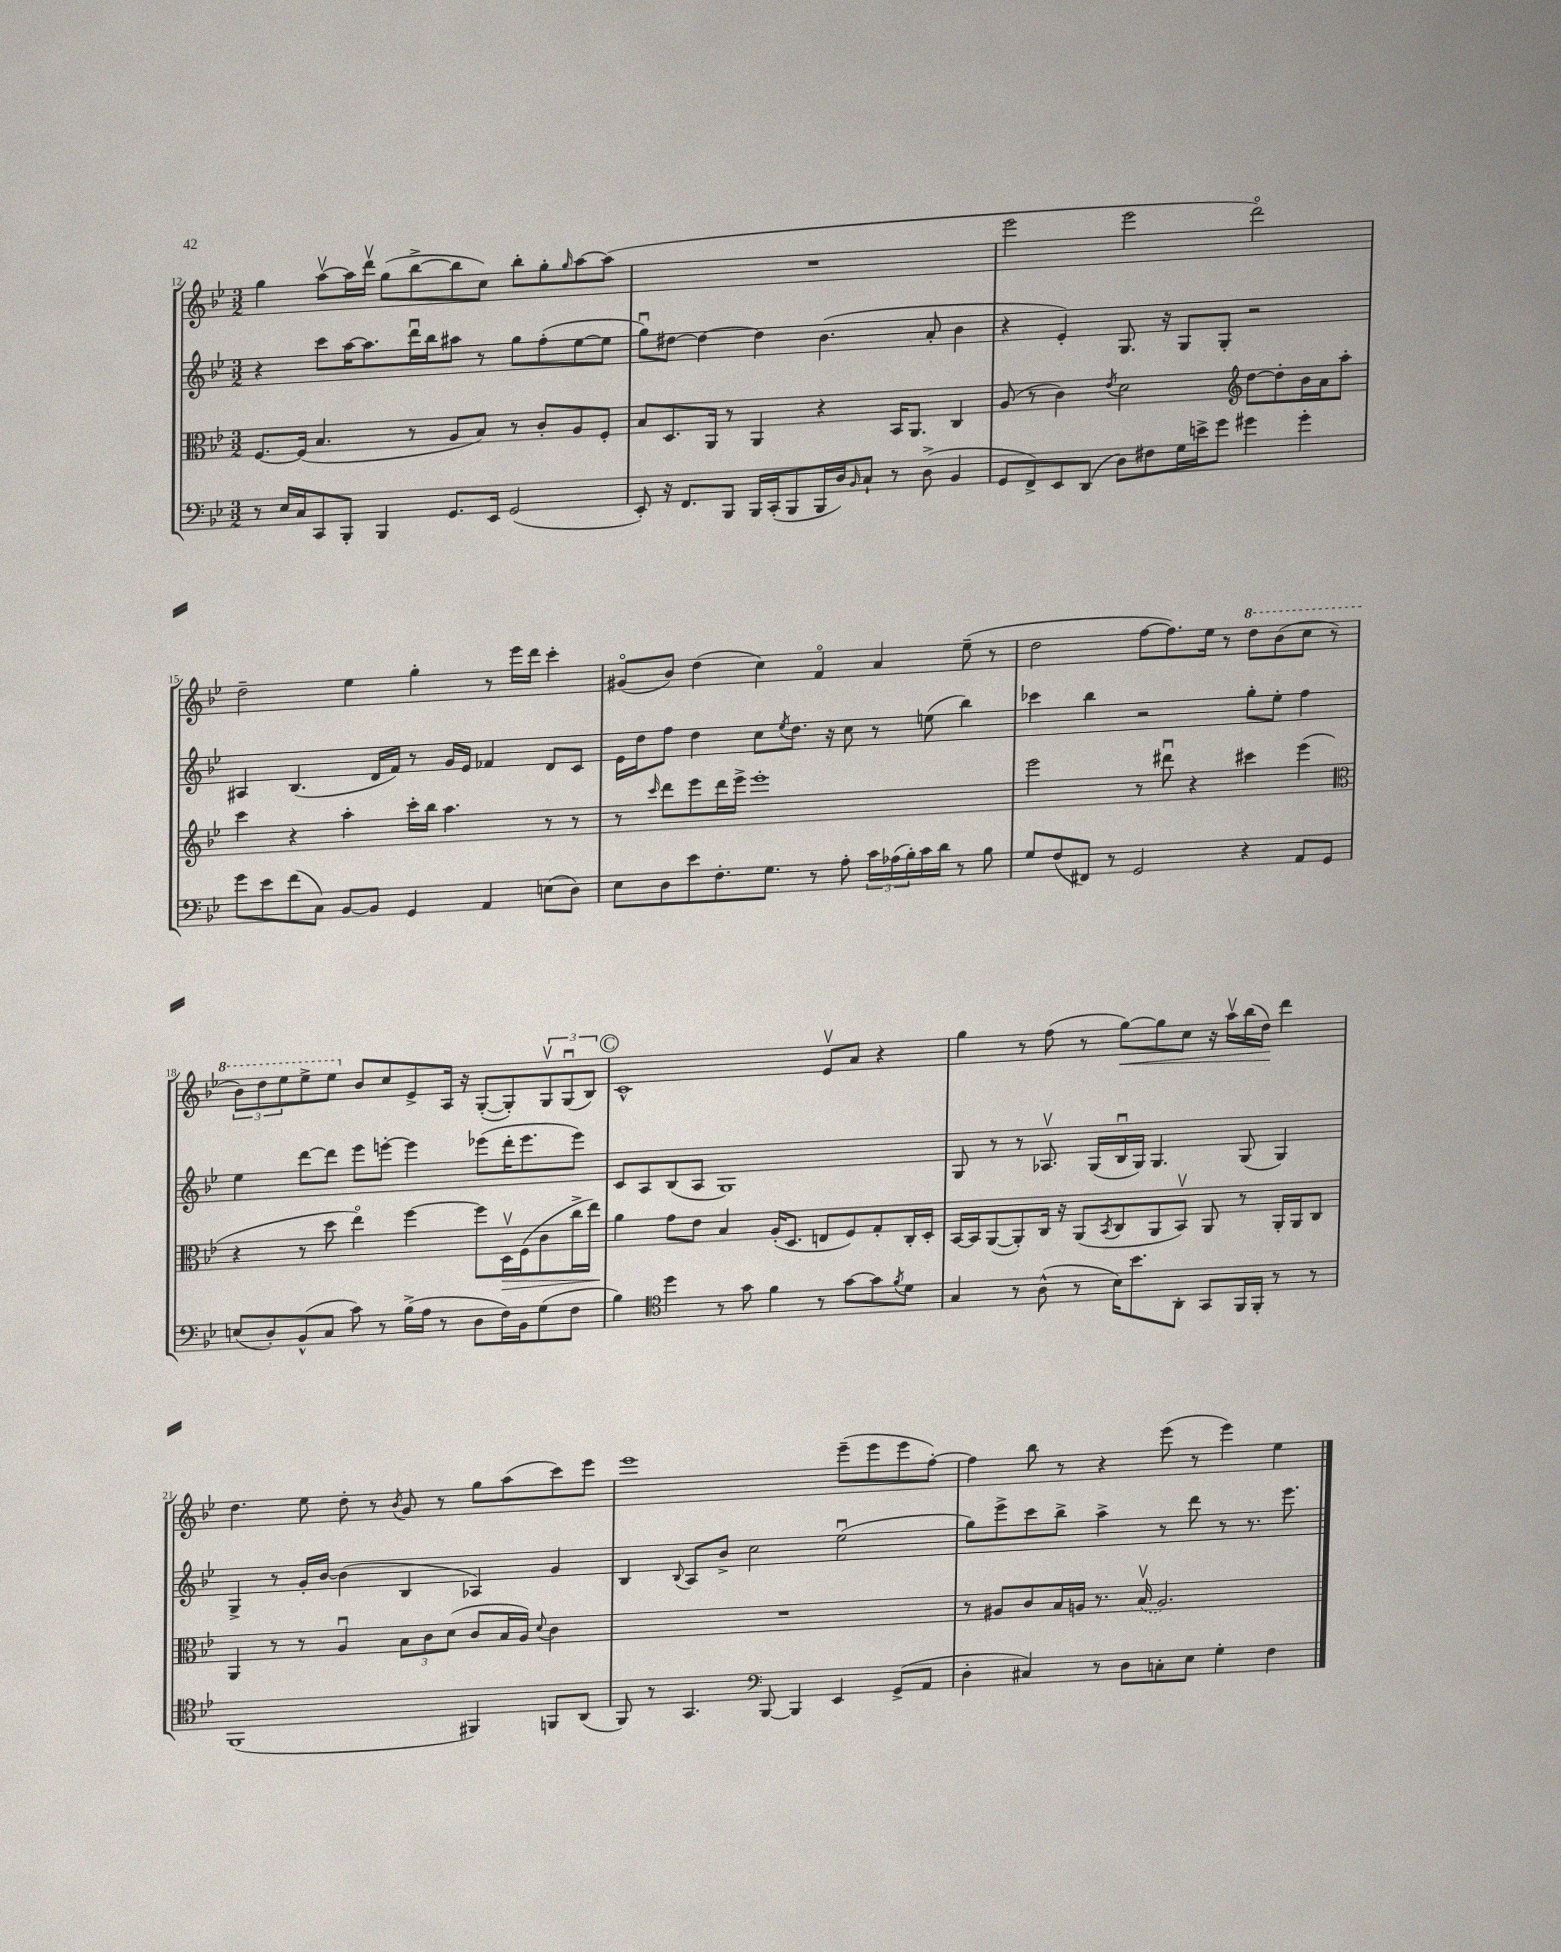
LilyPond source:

<<
\new StaffGroup <<
\new Staff = "s0" {
    \clef treble \key bes \major \numericTimeSignature \time 3/2
    g''4 a''8~\upbow a''16 d'''16\upbow g''8( bes''8~-> bes''8 c''8) bes''8-. g''8-. \grace { g''16 } a''8~ a''8( |
    R1. |
    ees'''2 ees'''2 d'''2\flageolet) |
    d''2-- ees''4 g''4-. r8 ees'''16 d'''16 c'''4-. |
    gis'8\flageolet( bes'8) d''4( c''4) f'4\flageolet a'4 ees''8--( r8 |
    d''2 f''8~ f''8.) ees''16 r8 \ottava #1 d'''8 bes''8( c'''8 r8 |
    \tuplet 3/2 { bes''8) d'''8 ees'''8 } ees'''8-> ees'''8 \ottava #0 bes'8 c''8 ees'8-> a16 r16 g8~-.( g8-.) \tuplet 3/2 { g8\upbow g8\downbow( bes8) } |
    \mark \markup { \circle "C" } c'1-^ ees'8\upbow a'8 r4 |
    g''4 r8 f''8( r8 g''8~\<) g''8 c''8 r16 a''16\upbow bes''16( d''16\!) d'''4 |
    d''4. ees''8 d''8-. r8 \acciaccatura { bes'8 } g'8 r8 g''8 a''8( c'''8) ees'''8 |
    ees'''1 ees'''8--( ees'''8 ees'''8 f''8~-.) |
    f''4 bes''8 r8 r4 ees'''8( r8 ees'''4) ees''4 \bar "|." |
}
\new Staff = "s1" {
    \clef treble \key bes \major \numericTimeSignature \time 3/2
    r4 c'''8 a''16~ a''8. d'''16\downbow bes''16 ais''8 r8 g''8 f''8-.( ees''8~ ees''8 |
    g''8\downbow) dis''8~ dis''4~ dis''4 bes'4.( a'8-. bes'4 |
    r4 ees'4-.) g8. r16 g8 g8-. r2 |
    ais4 bes4.( d'16 f'16) r8 g'16 ees'16 fes'4 d'8 c'8 |
    ees'16 d''16 f''8 d''4 c''8 \acciaccatura { ees''8 } d''8. r16 c''8 r8 e''8( bes''4) |
    ces'''4 bes''4 r2 g''8-. ees''8-. f''4 |
    ees''4 d'''8~ d'''8 ees'''8 e'''8~-. e'''4 ees'''8( d'''16-. ees'''8. ees'''8) |
    \mark \markup { \circle "C" } c'8 a8 bes8( a8 g1) |
    g8 r8 r8 aes8.\upbow g16( bes16\downbow g16) g4. g8( g4) |
    g4-> r8 g'16-. bes'16~ bes'4( bes4 aes4) g'4 |
    bes4 \appoggiatura { bes8 } a8 bes'8-> c''2 ees''2\downbow( |
    g''8) ees'''8-> c'''8 bes''8-> a''4-> r8 d'''8 r8 r8. ees'''8. \bar "|." |
}
\new Staff = "s2" {
    \clef alto \key bes \major \numericTimeSignature \time 3/2
    f8.~ f16( bes4. r8 a8 bes8) r8 c'8-. a8 f8-. |
    bes8 d8. a,16 r8 a,4 r4 bes,16 a,8. c4 |
    a8( r8 c'4) \acciaccatura { ees'8 } d'2 \clef treble d''8~ d''8-. bes'16 a'16 a''8-. |
    c'''4 r4 a''4-. c'''16-. bes''16 a''4. r8 r8 |
    r8 \grace { c'''16 } d'''8 ees'''8 d'''16 ees'''16-> ees'''1-. |
    ees'''2 r8 dis'''8\downbow r4 cis'''4 ees'''4( |
    \clef alto r4 r8 d''8 ees''4\flageolet) f''4~ f''8 d16\upbow\> f16( c'8 c''16-> ees''16) |
    \mark \markup { \circle "C" } a'4\! g'8 ees'8 bes4 a16-.( d8. e8 f8) g8-. c16-. d16-. |
    bes,16~ bes,16 a,8~( a,8-.) c16 r16 a,8( \acciaccatura { bes,8 } c8 a,8 bes,8\upbow) a,8 r8 a,16-. a,16 c8 |
    a,4 r8 r8 a4\downbow \tuplet 3/2 { bes8 c'8 d'8( } c'8 bes16 a16) \appoggiatura { d'8 } c'4 |
    R1. |
    r8 ais8 c'8 bes16 a16 r8. \once \slurDashed bes16\upbow( a2.) \bar "|." |
}
\new Staff = "s3" {
    \clef bass \key bes \major \numericTimeSignature \time 3/2
    r8 ees16 c16 c,8 bes,,8-. bes,,4 g,8. ees,16 g,2( |
    ees,8-.) r16 f,8. bes,,8 bes,,16 c,16-.( bes,,8 bes,,16 d16) \grace { bes,16 } c8-! r8 d8->( bes,4 |
    g,8 f,8->) ees,8 d,8( d8) fis8 g16 e'16-> g'8 gis'4 gis'4-. |
    g'8 ees'8 f'8( c8) bes,8~ bes,8 g,4 a,4 e8( d8) |
    ees8 d8 ees'8 f8.-. g8. r8 a8-. \tuplet 3/2 { c'16 aes16( bes16-.) } c'16 d'16 r8 bes8 |
    g8 f8( fis,8) r8 g,2 r4 a,8 g,8 |
    e8( d8-.) bes,8-^( c8 c'8) r8 bes16->( a16 r8 d8 f16) bes,16 g8( f8 |
    \mark \markup { \circle "C" } bes4) \clef tenor d''4 r8 g'8 f'4 r8 g'8~ g'8 \acciaccatura { f'8 } d'8 |
    g4 r8 a8-^( r8 bes16) bes'8. a,8-. g,8 f,16 f,16-. r8 r8 |
    f,1( fis,4) f,8 a,8( |
    f,8) r8 g,4. \clef bass bes,,8~ bes,,4 ees,4 g,8->( a,8 |
    d4-. cis4) r8 d8 c8-. ees8 g4-. f4 \bar "|." |
}
>>
>>
\layout { \context { \Score currentBarNumber = #12 } }
